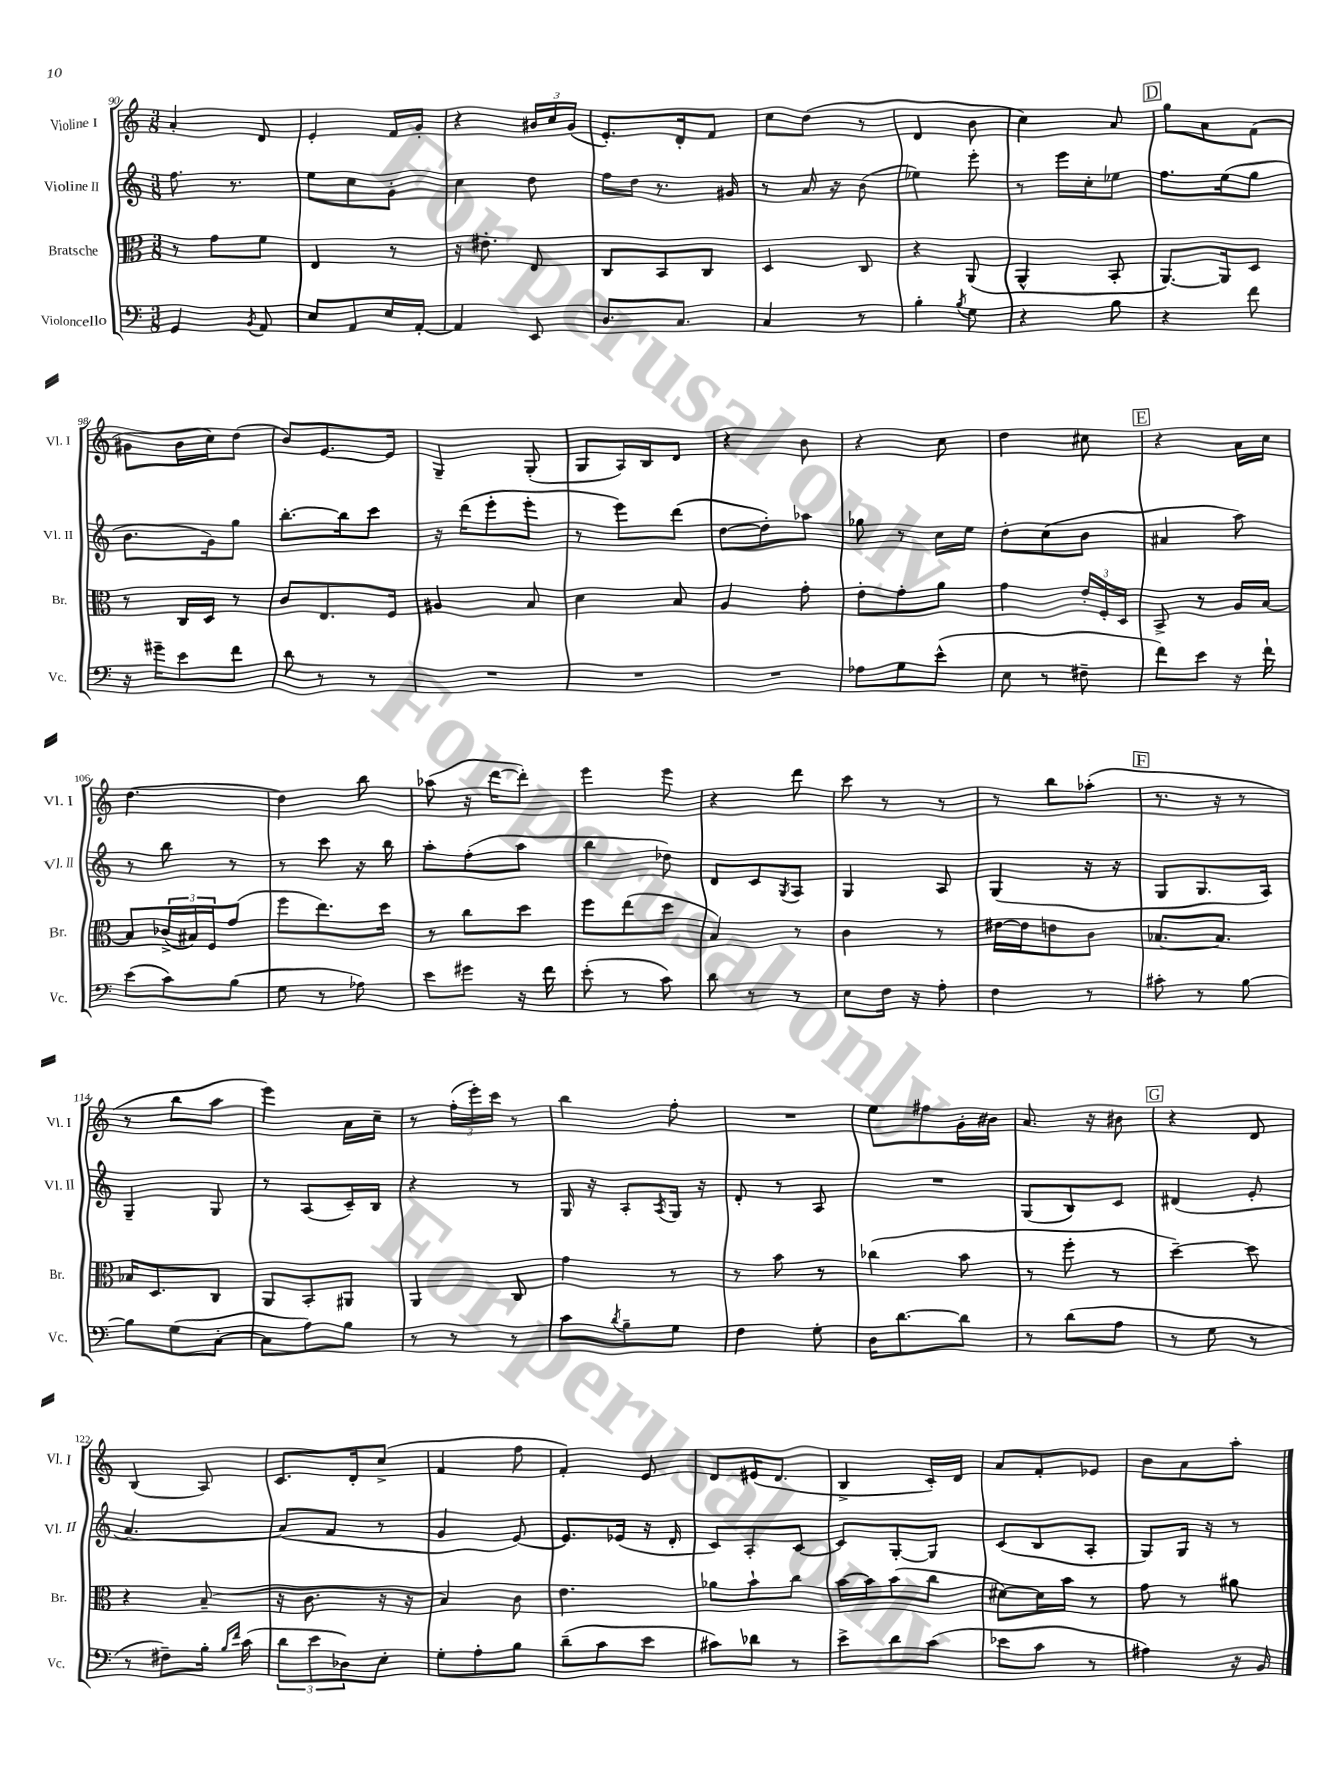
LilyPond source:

<<
\new StaffGroup <<
\new Staff = "s0" \with { instrumentName = "Violine I" shortInstrumentName = "Vl. I" } {
    \clef treble \key c \major \numericTimeSignature \time 3/8
    a'4-. d'8 |
    e'4-. f'16 g'16-. |
    r4 \tuplet 3/2 { bis'16 c''16 g'16( } |
    e'8.-.) d'16-. f'8 |
    c''8 d''8( r8 |
    d'4 b'8 |
    c''4) a'8 |
    \mark \markup { \box "D" } g''8 a'8 f'8( |
    gis'8 b'16 c''16) d''8( |
    b'8) e'8.~ e'16 |
    g4-- g8-.( |
    g8 a16) b16 d'8 |
    r4 b'8 |
    r4 c''8 |
    d''4 cis''8 |
    \mark \markup { \box "E" } r4 a'16 c''16 |
    d''4.~ |
    d''4 b''8 |
    aes''8( r16 d'''16~ d'''8-.) |
    e'''4 e'''8 |
    r4 d'''8 |
    c'''8 r8 r8 |
    r8 b''8 aes''8-.( |
    \mark \markup { \box "F" } r8. r16 r8 |
    r8 b''8 a''8 |
    e'''4) a'16 c''16-- |
    r8 \tuplet 3/2 { f''16-.( e'''16-.) c'''16 } r8 |
    b''4 f''8-. |
    R4. |
    e''8 fis''8 g'16-. bis'16 |
    a'8. r16 bis'8 |
    \mark \markup { \box "G" } r4 d'8 |
    b4( a8) |
    c'8. d'16-. c''8->( |
    f'4 f''8 |
    f'4-.) e'8 |
    d'8 eis'16( d'8. |
    b4-> c'16-.) d'16 |
    a'8 f'8-. ees'8 |
    b'8 a'8 a''8-. \bar "|." |
}
\new Staff = "s1" \with { instrumentName = "Violine II" shortInstrumentName = "Vl. II" } {
    \clef treble \key c \major \numericTimeSignature \time 3/8
    f''8. r8. |
    e''8 c''8 g'8-. |
    c''4 d''8 |
    f''16 d''16 r8. gis'16 |
    r8 a'16 r16 b'8( |
    ees''4) e'''8-. |
    r8 e'''16 c''16-. ees''8 |
    \mark \markup { \box "D" } f''8. e''16( g''8 |
    b'8. g'16) g''8 |
    b''8.~-. b''16 c'''8 |
    r16 d'''16( e'''8-. e'''8-. |
    r8 e'''8) d'''8( |
    d''8~ d''8-.) aes''8 |
    ges''8 r8 c''16 e''16 |
    d''8-. c''8( b'8 |
    \mark \markup { \box "E" } ais'4 a''8) |
    r8 b''8 r8 |
    r8 c'''8 r16 b''16 |
    a''8-. f''8-.( a''8 |
    b''4 des''8) |
    d'8 c'8 \acciaccatura { g8 } a8 |
    g4 a8 |
    g4( r16 r16 |
    \mark \markup { \box "F" } g8 g8. a16) |
    g4-- g8 |
    r8 a8( c'16--) b16 |
    r4 r8 |
    g16 r16 a8-. \acciaccatura { a8 } g16 r16 |
    d'8-. r8 a8 |
    R4. |
    g8( b8) c'8 |
    \mark \markup { \box "G" } dis'4( e'8-. |
    a'4.~) |
    a'8( f'8 r8 |
    g'4 e'8~) |
    e'8. ees'16( r16 d'16-. |
    c'8) a8-. c'8~ |
    c'8 g8~-. g8 |
    c'8( b8 a8-. |
    g8) g16 r16 r8 \bar "|." |
}
\new Staff = "s2" \with { instrumentName = "Bratsche" shortInstrumentName = "Br." } {
    \clef alto \key c \major \numericTimeSignature \time 3/8
    r8 g'8 f'8 |
    e4 r8 |
    r16 eis'8.-. e8 |
    c8 b,8 c8 |
    d4 c8 |
    r4 a,8( |
    a,4-^ b,8-. |
    \mark \markup { \box "D" } a,8.~) a,16 d8 |
    r8 c16 d16 r8 |
    c'8 e8. f16 |
    ais4 b8 |
    d'4 b8 |
    a4 g'8-. |
    e'8-. g'8-. a'8 |
    g'4 \tuplet 3/2 { e'16-. f16-. d16 } |
    \mark \markup { \box "E" } b,8-> r8 a16 b16~ |
    b8 \tuplet 3/2 { ces'16->( bis16) f16 } g'8( |
    f''8 e''8.) d''16 |
    r8 c''8 d''8 |
    f''8 e''8( d''8 |
    b4) r8 |
    c'4 r8 |
    eis'16~ eis'16 e'8 c'8 |
    \mark \markup { \box "F" } bes8.~ bes8. |
    bes16 d8. c8 |
    a,8 b,8-. ais,8 |
    a,4 c8 |
    g'4 r8 |
    r8 b'8 r8 |
    ces''4( b'8 |
    r8 f''8-. r8 |
    \mark \markup { \box "G" } d''4~--) d''8 |
    r4 b8--( |
    r16 c'8. r16 r16 |
    b4) c'8 |
    e'4. |
    aes'8 b'8-! c''8 |
    b'16~ b'16 b'8( c''8 |
    dis'8~) dis'16 b'16 r8 |
    g'8 r8 ais'8 \bar "|." |
}
\new Staff = "s3" \with { instrumentName = "Violoncello" shortInstrumentName = "Vc." } {
    \clef bass \key c \major \numericTimeSignature \time 3/8
    g,4 \acciaccatura { b,8 } a,8 |
    e8 a,8 e16 a,16~-. |
    a,4 e,8 |
    d8. c8. |
    c4 r8 |
    b4-. \acciaccatura { b8 } g8 |
    r4 b8 |
    \mark \markup { \box "D" } r4 f'8 |
    r16 gis'16-- e'8 f'8 |
    d'8 r8 r8 |
    R4. |
    R4. |
    R4. |
    aes8 g8 e'8-^( |
    e8 r8 fis8-- |
    \mark \markup { \box "E" } f'8) e'8 r16 f'16-! |
    e'8( c'8) b8( |
    g8 r8 aes8) |
    e'8 gis'8 r16 f'16 |
    e'8-.( r8 c'8) |
    d'8 r8 r8 |
    e8 f16 r16 a8-. |
    f4 r8 |
    \mark \markup { \box "F" } cis'8-. r8 b8~ |
    b8 g8( c8~-. |
    c8 a8) b8 |
    r8 r8 r8 |
    c'8 \acciaccatura { d'8 } b8-- g8 |
    f4 g8-. |
    d16 d'8.~ d'8 |
    r8 d'8( a8 |
    \mark \markup { \box "G" } r8 g8 r8 |
    r8 fis8--) b16-. \grace { b16 f'16 } c'16( |
    \tuplet 3/2 { d'8 e'8 des8) } e8-. |
    g8-. a8-. b8 |
    d'8--( c'8 e'8 |
    cis'8) des'8 r8 |
    e'8-> d'8 c'8( |
    ees'8 c'8 r8 |
    ais4) r16 b,16 \bar "|." |
}
>>
>>
\layout { \context { \Score currentBarNumber = #90 } }
